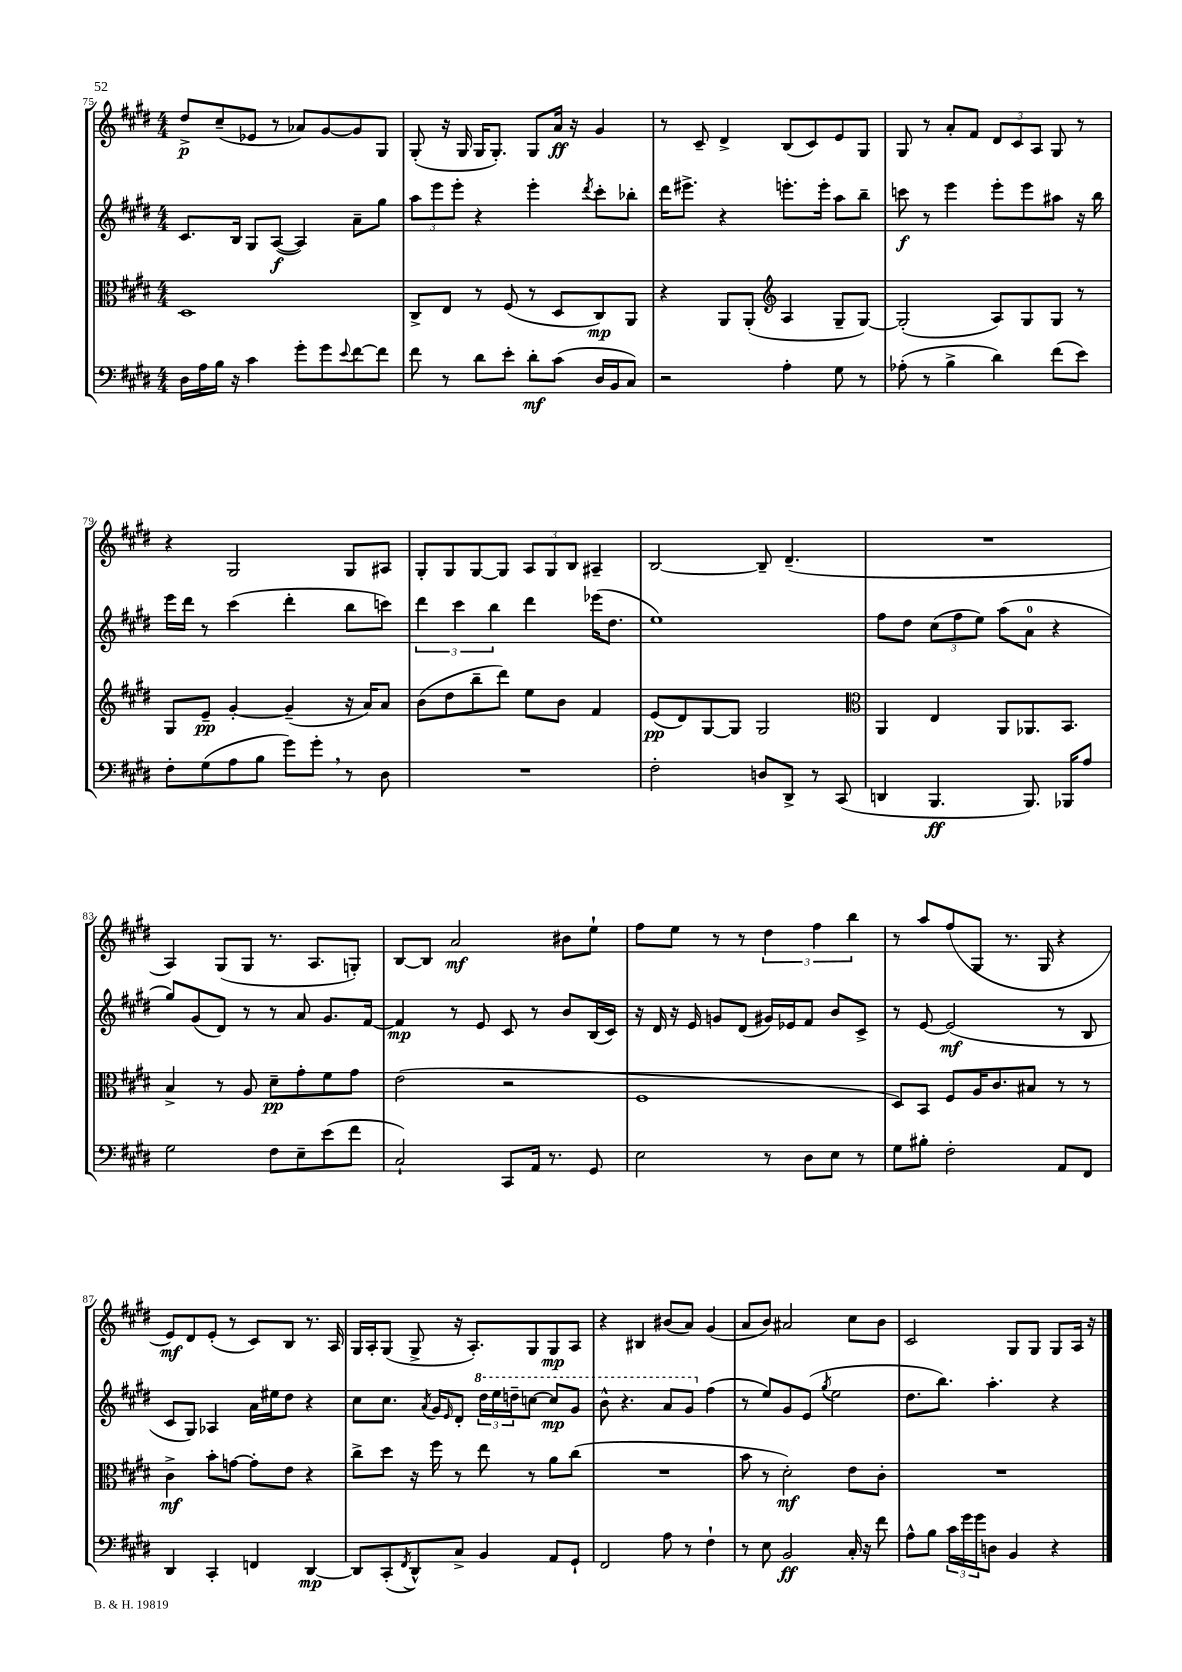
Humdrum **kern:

**kern	**kern	**kern	**kern
*staff4	*staff3	*staff2	*staff1
*clefF4	*clefC3	*clefG2	*clefG2
*k[f#c#g#d#]	*k[f#c#g#d#]	*k[f#c#g#d#]	*k[f#c#g#d#]
*M4/4	*M4/4	*M4/4	*M4/4
16D#\LL	1D#	8.c#/L	8dd#^/L
16A\	.	.	.
16B\JJ	.	.	(8cc#~/
16r	.	16B/Jk	.
4c#\	.	8G#/L	8e-/J
.	.	([8A/J	8r
8g#'\L	.	4A/])	8a-/L)
8g#\	.	.	[8g#/
8qqe/	.	.	.
[8f#\	.	8a~\L	8g#/]
8f#\]J	.	8gg#\J	8G#/J
=	=	=	=
8f#\	8C#^/L	12aa\L	(8G#'/
.	.	12eee\	.
8r	8E/J	.	16r
.	.	12eee'\J	.
.	.	.	16G#/
8d#\L	8r	4r	16G#/LK
.	.	.	8.G#'/J)
8e'\J	(8F#/	.	.
8d#'\L	8r	4eee'\	8G#/L
(8c#\J	8D#/L	.	16a/Jk
.	.	.	16r
.	.	8qddd#/	.
16D#/LL	8C#/)	8ccc#'\L	4g#/
16BB/J	.	.	.
8C#/J)	8AA/J	8bb-'\J	.
=	=	=	=
2r	4r	16ddd#\LK	8r
.	.	8.eee#^\J	.
.	.	.	8c#~/
.	8AA/L	4r	4d#^/
.	(8AA'/J	.	.
*	*clefG2	*	*
4A'\	4A/	8.eee'\L	(8B/L
.	.	.	8c#/)
.	.	16eee'\Jk	.
8G#\	8G#~/L	8aa\L	8e/
8r	[8G#/J)	8bb~\J	8G#/J
=	=	=	=
(8A-'\	(2G#'/]	8ccc\	8G#/
8r	.	8r	8r
4B^\	.	4eee\	8a'/L
.	.	.	8f#/J
4d#\)	8A/L)	8eee'\L	12d#/L
.	.	.	12c#/
.	8G#/	8eee\	.
.	.	.	12A/J
(8f#\L	8G#/J	8aa#\J	8G#/
8e\J)	8r	16r	8r
.	.	16bb\	.
=	=	=	=
8F#'\L	8G#/L	16eee\LL	4r
.	.	16ddd#\JJ	.
(8G#\	8e~/J	8r	.
8A\	[4g#'/	(4ccc#\	2G#/
8B\J	.	.	.
8g#\L)	(4g#~/]	4ddd#'\	.
8g#'\J	.	.	.
8r	16r	8bb\L	8G#/L
.	16a/LK)	.	.
8D#\	8a/J	8ccc\J)	8A#/J
=	=	=	=
1r	(8b\L	6ddd#\	8G#'/L
.	8dd#\	.	8G#/
.	.	6ccc#\	.
.	8bb~\	.	[8G#/
.	.	6bb\	.
.	8ddd#\J)	.	8G#/]J
.	8ee\L	4ddd#\	12A/L
.	.	.	12G#/
.	8b\J	.	.
.	.	.	12B/J
.	4f#/	(16eee-\LK	4A#~/
.	.	8.dd#\J	.
=	=	=	=
2F#'\	(8e/L	1ee)	[2B/
.	8d#/)	.	.
.	[8G#/	.	.
.	8G#/]J	.	.
8D/L	2G#/	.	8B~/]
8DD#^/J	.	.	(4.d#~/
8r	.	.	.
(8CC#/	.	.	.
=	=	=	=
*	*clefC3	*	*
4DD/	4AA/	8ff#\L	1r
.	.	8dd#\J	.
4.BBB/	4E/	(12cc#\L	.
.	.	12ff#\	.
.	.	12ee\J)	.
.	8AA/L	(8aa\L	.
8.BBB/)	8.AA-/	8a\J	.
.	.	4r	.
16BBB-/LK	8.BB/J	.	.
8A/J	.	.	.
=	=	=	=
2G#\	4B^/	8gg#/L)	4A/)
.	.	(8g#/	.
.	8r	8d#/J)	(8G#/L
.	8A/	8r	8G#/J
8F#\L	8d#~\L	8r	8.r
8E~\	8g#'\	8a/	.
.	.	.	8.A/L
(8e\	8f#\	8.g#/L	.
8f#\J	8g#\J	.	8G'/J)
.	.	[16f#/Jk	.
=	=	=	=
2C#`/)	(2e\	4f#/]	[8B/L
.	.	.	8B/]J
.	.	8r	2a/
.	.	8e/	.
8CC#/L	2r	8c#/	.
16AA/Jk	.	8r	.
8.r	.	.	.
.	.	8b/L	8b#\L
8GG#/	.	(16B/L	8ee`\J
.	.	16c#/JJ)	.
=	=	=	=
2E\	1F#	16r	8ff#\L
.	.	16d#/	.
.	.	16r	8ee\J
.	.	16e/	.
.	.	8g/L	8r
.	.	(8d#/J	8r
8r	.	16g#/LL)	6dd#\
.	.	16e-/J	.
8D#\L	.	8f#/J	.
.	.	.	6ff#\
8E\J	.	8b/L	.
.	.	.	6bb\
8r	.	8c#^/J	.
=	=	=	=
8G#\L	8D#/L)	8r	8r
8B#'\J	8BB/J	[8e/	8aa/L
2F#'\	8F#/L	(2e/]	(8ff#/
.	16A/K	.	8G#/J
.	8.c#/	.	.
.	.	.	8.r
.	8B#/J	.	.
.	.	.	16G#/
8AA/L	8r	8r	4r
8FF#/J	8r	8B/	.
=	=	=	=
4DD#/	4c#^\	8c#/L	8e/L)
.	.	8G#/J)	8d#/
4CC#'/	8b'\L	4A-/	(8e'/J
.	[8g\J	.	8r
4FF/	8g'\]L	16a\LL	8c#/L)
.	.	16ee#\J	.
.	8e\J	8dd#\J	8B/J
[4DD#/	4r	4r	8.r
.	.	.	16A/
=	=	=	=
8DD#/]L	8cc#^\L	8cc#\L	16G#/LL
.	.	.	16A'/J
(8CC#'/	8dd#\J	8.cc#\J	(8G#/J
8qFF#/	.	.	.
8DD#^^/)	16r	.	8G#^/
.	.	8qa/	.
.	16ff#\	16g#/LK	.
.	.	16qqe/	.
8C#^/J	8r	8d#'/J	16r
.	.	.	8.A'/L)
4BB/	8ee\	24ddd#\LL	.
.	.	24eee\	.
.	.	24ddd~\J	.
.	8r	[8ccc\J	8G#/
8AA/L	8a\L	8ccc/]L	8G#/
8GG#`/J	(8cc#\J	8gg#/J	8A/J
=	=	=	=
2FF#/	1r	8bb^^\	4r
.	.	4.r	.
.	.	.	4B#/
8A\	.	8aa/L	(8b#/L
8r	.	8gg#/J	8a/J)
4F#`\	.	(4ff#\	(4g#/
=	=	=	=
8r	8b\	8r	8a/L
8E\	8r	8ee/L)	8b/J)
2BB/	2d#'\)	8g#/	2a#/
.	.	(8e/J	.
.	.	8qgg#/	.
.	.	2ee\	.
16C#'/	8e\L	.	8cc#\L
16r	.	.	.
8f#\	8c#'\J	.	8b\J
=	=	=	=
8A^^\L	1r	8.dd#\L	2c#/
8B\J	.	.	.
.	.	8.bb\J)	.
24c#\LL	.	.	.
24g#\	.	.	.
24g#\J	.	.	.
8D\J	.	4.aa'\	.
4BB/	.	.	8G#/L
.	.	.	8G#/J
4r	.	4r	8G#/L
.	.	.	16A/Jk
.	.	.	16r
==	==	==	==
*-	*-	*-	*-
